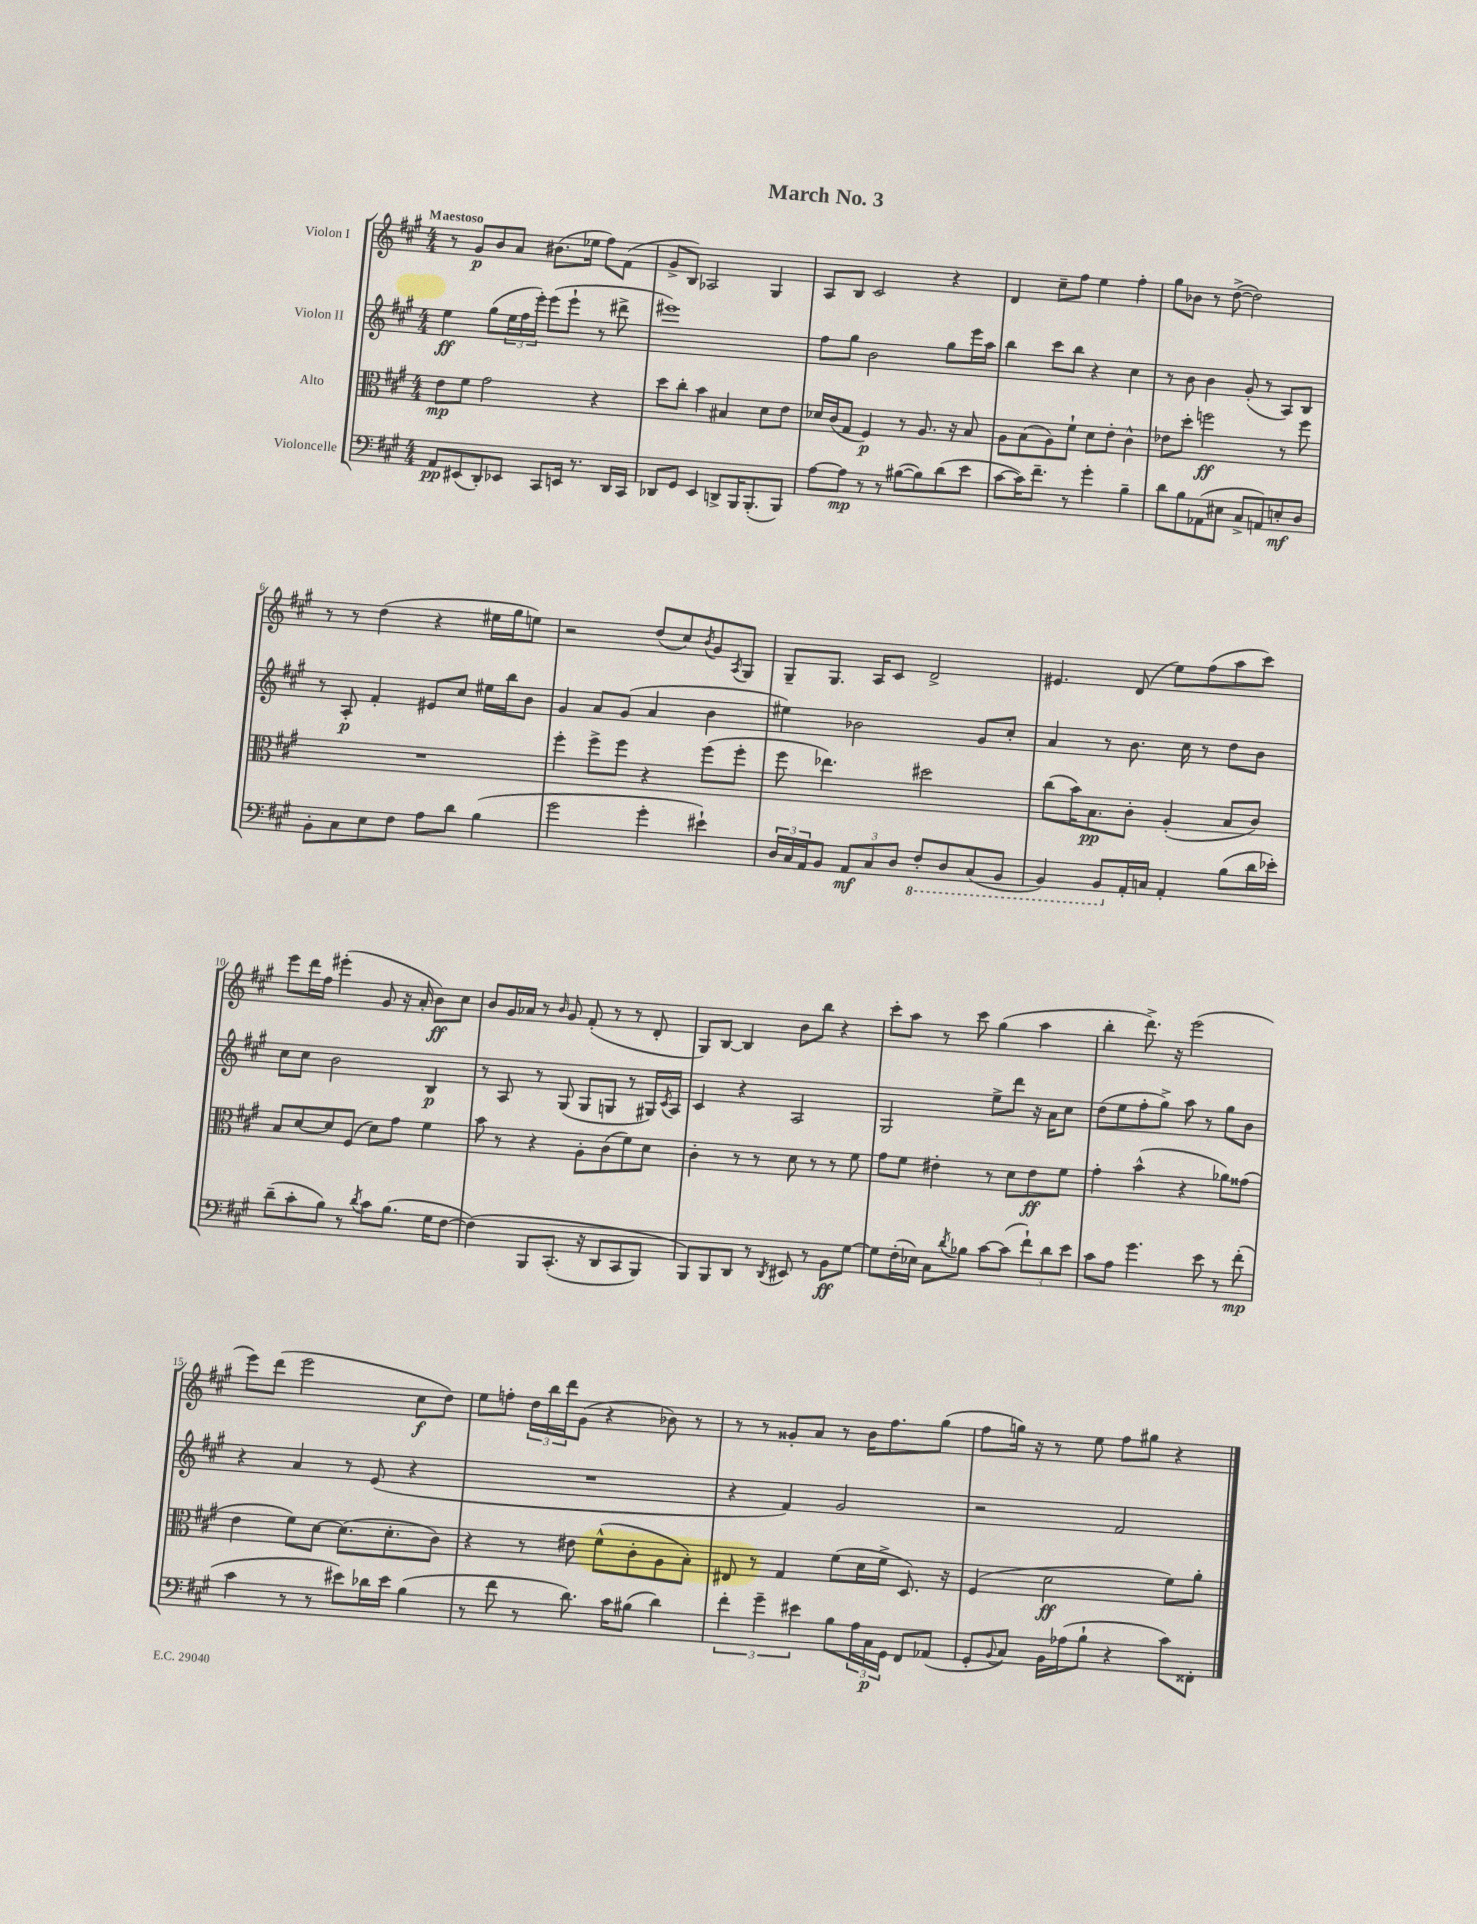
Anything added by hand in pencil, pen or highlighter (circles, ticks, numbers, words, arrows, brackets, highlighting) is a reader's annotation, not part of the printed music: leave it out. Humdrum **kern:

**kern	**kern	**kern	**kern
*staff4	*staff3	*staff2	*staff1
*clefF4	*clefC3	*clefG2	*clefG2
*k[f#c#g#]	*k[f#c#g#]	*k[f#c#g#]	*k[f#c#g#]
*M4/4	*M4/4	*M4/4	*M4/4
8AA	8e	4ee	8r
(8EE#	8f#	.	8g#
8DD')	2g#	(8gg#	8b
8EE-	.	24ee	8a
.	.	24ff#	.
.	.	24eee')	.
8CC#	.	(8eee	(8.b#
16EE	.	8eee`	.
8.r	.	.	16ee-
.	4r	8r	8ff#)
16DD	.	8ddd#^	(8f#
16CC#	.	.	.
=	=	=	=
8DD-	8dd	1eee#)	8g#^
8GG#	8cc#'	.	8B)
4EE	4b	.	2A-
8DD^	4B#	.	.
16BBB	.	.	.
(8.BBB'	.	.	.
.	8d	.	4G#
8BBB)	8e	.	.
=	=	=	=
[8A	16d-	8ff#	8A
.	(16c#	.	.
8A]	8G#	8gg#	8B
8r	4F#)	2b	2c#
8r	.	.	.
([8B#	8r	.	.
8B#])	8.A	.	.
(8d	.	8gg#	4r
.	16r	.	.
8e	8B	16eee	.
.	.	16aa	.
=	=	=	=
[8c#	8A	4bb	4d
16c#])	(8B	.	.
8.f#~	.	.	.
.	8A)	8ccc#	8cc#~
8r	8f#`	8bb	8ff#
4g#'	8d	4r	4ee
.	8e'	.	.
4B~	4c#^^	4cc#	4ff#'
=	=	=	=
8d	8e-	8r	8gg#
8B	8dd'	8b	8b-
(8AA-	2ff	4b	8r
8E#	.	.	([8dd^
8C#^	.	(8g#'	2dd])
8AA)	.	8r	.
8E'	8r	8A)	.
8D	8ff	8B	.
=	=	=	=
8BB'	1r	8r	8r
8C#	.	8A'	8r
8E	.	4f#'	(4dd
8F#	.	.	.
8A	.	8e#	4r
8d	.	8cc#	.
(4B	.	16ee#	16ee#
.	.	16bb	16gg#
.	.	8b	8ee)
=	=	=	=
2g#	4ff#'	4g#	2r
.	8ff#^	8a	.
.	8ff#	(8g#	.
4g#'	4r	4a	(8dd
.	.	.	8cc#)
.	.	.	8qb
4e#`)	(8ff#	4b	8g#
.	.	.	8qA
.	8ff#'	.	8G#
=	=	=	=
24D	8ff#	4ee#)	8G#~
24C#	.	.	.
24AA	.	.	.
8BB	4.ee-)	.	8.G#
12AA	.	2b-	.
.	.	.	16A
12C#	.	.	.
.	.	.	8c#
12D	.	.	.
8FF#'	2dd#	.	2d^
8DD	.	.	.
(8CC#	.	8g#	.
8BBB	.	8cc#'	.
=	=	=	=
4BBB)	(8cc#	4a	4.e#
.	16b)	.	.
.	8.B	.	.
8BBB	.	8r	.
16AA'	8c#'	8.b	(8d
16C	.	.	.
4AA'	(4A'	.	8ee)
.	.	16cc#	.
.	.	8r	(8ff#
(8B	8B	8dd	8aa
16d	8c#)	8b	8ccc#)
16e-')	.	.	.
=	=	=	=
(8d~	8B	8cc#	8eee
8c#'	[8d	8cc#	16ddd
.	.	.	16ff#
8B)	8d]	2b	(4eee#'
8r	(8F#	.	.
8qd	.	.	.
8c#	8d)	.	8g#
(8.B	8g#	.	16r
.	.	.	16a'
.	4f#	4B	8b)
16G#	.	.	.
[8F#	.	.	8cc#
=	=	=	=
&(4F#])	8b	8r	8b
.	8r	8A	16g#
.	.	.	16a-
8BBB	4r	8r	8r
.	.	.	16qqb
(8.CC#'	.	(8G#	8g#
.	8A'	8G#	(8f#'
16r	.	.	.
8DD	(8c#	8G	8r
8CC#	8f#)	8r	8r
8BBB)	8d	16G#)	8d'
.	.	8qc#	.
.	.	16A	.
=	=	=	=
8BBB&)	4c#'	4c#	8G#)
8BBB	.	.	[8B
8DD	8r	4r	4B]
8r	8r	.	.
8qDD	.	.	.
8EE#	8d	2A	8b
8r	8r	.	8bb
8BB	8r	.	4r
[8G#	8f#	.	.
=	=	=	=
8G#]	8g#	2G#	8ccc#'
(16F#'	8f#	.	8aa
16E-)	.	.	.
8C#	4e#'	.	8r
8qd	.	.	.
8B-	.	.	8ccc#
[8c#	8r	8ee^	(4gg#
(8c#]	8d	8ddd	.
12f#`)	8e#	16r	4aa
.	.	16a	.
12d	.	.	.
.	8f#	8cc#	.
12e	.	.	.
=	=	=	=
8c#	4g#'	(8dd	4bb'
8A	.	8ee	.
4.g#	(4b^^	8ff#'	8.ddd^)
.	.	8gg#^)	.
.	.	.	16r
.	4r	8aa	(2eee
8e	.	8r	.
8r	8a-)	8gg#	.
(8f#'	(8g##	8b	.
=	=	=	=
4c#	4e	4r	8eee)
.	.	.	(8ddd
8r	8f#)	4a	2eee
8r	[8d	.	.
8e#)	(8.d]	8r	.
16d-	.	(8e	.
16e#	8.d'	.	.
(4B	.	4r	8cc#
.	8c#)	.	8dd)
=	=	=	=
8r	4r	1r	8ee
8f#	.	.	8ff'
8r	8r	.	24dd
.	.	.	24bb
.	.	.	24ddd
8.d)	8e#	.	(8g#
.	(8f#^^	.	4r
16c#	.	.	.
(8B#	8c#'	.	.
4d)	8A	.	8b-)
.	8B')	.	8r
=	=	=	=
6f#'	8E#	4r	8r
.	8r	.	8r
6g#~	.	.	.
.	4G#	4f#)	8g##'
6e#	.	.	.
.	.	.	8a
8B	(8f#	2g#	8r
24A	16d	.	16b
24C#	.	.	.
.	16f#^	.	8.ff#
24GG#	.	.	.
8FF#	8.D)	.	.
(8AA-	.	.	(8gg#
.	16r	.	.
=	=	=	=
8GG#'	(4F#	2r	8ff#
8qqBB	.	.	.
8C#)	.	.	16gg)
.	.	.	16r
16BB	2d	.	8r
(16A-	.	.	.
8B`	.	.	8ee
4r	.	2f#	8ff#
.	.	.	8gg#
8c#)	8f#)	.	4r
8FF##'	8a'	.	.
==	==	==	==
*-	*-	*-	*-
